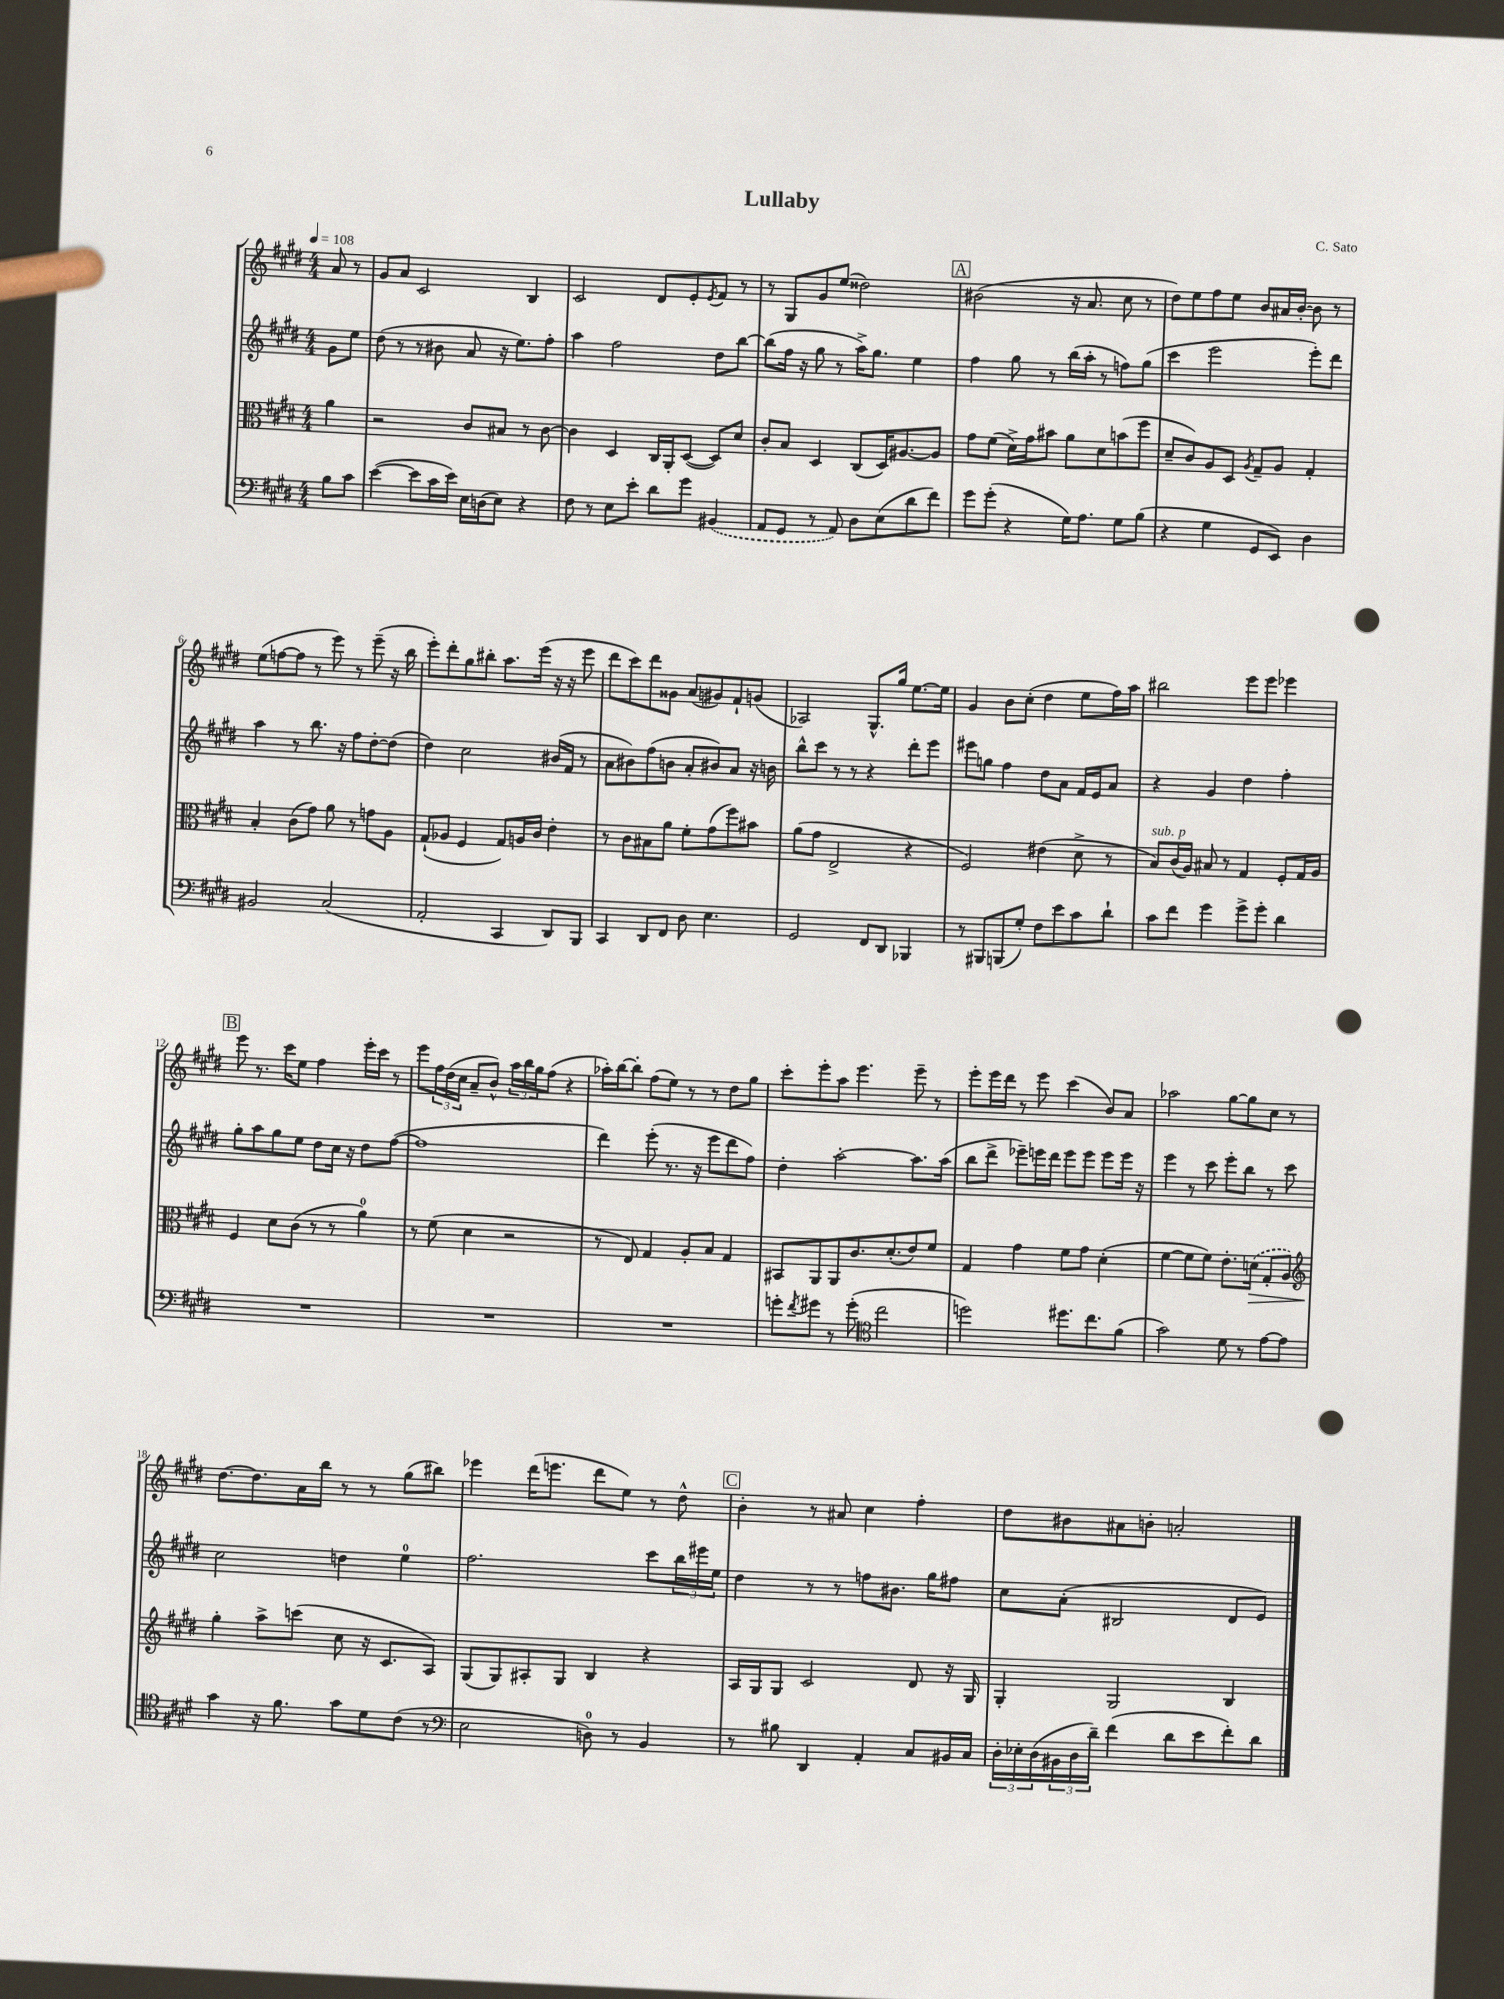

**kern	**kern	**kern	**kern
*staff4	*staff3	*staff2	*staff1
*clefF4	*clefC3	*clefG2	*clefG2
*k[f#c#g#d#]	*k[f#c#g#d#]	*k[f#c#g#d#]	*k[f#c#g#d#]
*M4/4	*M4/4	*M4/4	*M4/4
*MM108	*MM108	*MM108	*MM108
8B	4a	8g#	8a
8c#	.	8ee	8r
=	=	=	=
([4e	2r	(8dd#	8g#
.	.	8r	8a
8e]	.	8r	2c#
16c#	.	8b#	.
16e)	.	.	.
16E	8c#	8a	.
(16D	.	.	.
8E)	8B#	16r	.
.	.	8.ee)	.
4r	8r	.	4B
.	[8c#	8ff#'	.
=	=	=	=
8F#	4c#]	4aa	2c#
8r	.	.	.
8E	4D#	2ff#	.
8e'	.	.	.
8d#	16C#	.	8d#
.	16AA'	.	.
8g#	([8D#	.	8e'
.	.	.	8qe
(4BB#	8D#])	8dd#	8f#
.	8d#	[8bb	8r
=	=	=	=
8AA	8c#'	(8bb]	8r
8GG#	8B	16ff#	8G#
.	.	16r	.
8r	4D#	8gg#	8g#
8AA)	.	8r	(8ee
8D#	(8C#	16aa^)	2dd##)
.	.	8.gg#	.
(8E	16D#)	.	.
.	[8.A#	.	.
8d#	.	4ee	.
8f#)	8A#]	.	.
=	=	=	=
8g#	8g#	4ff#	(2b#
(8g#'	(8f#	.	.
4r	16d#^)	8gg#	.
.	16g#	.	.
.	8b#	8r	.
16G#)	8a	(16bb	16r
8.A	.	16aa'	8.a
.	8d#	8r	.
8G#	(8b	8ff)	8cc#
(8B	8ff#	(8gg#	8r
=	=	=	=
4r	8d#~	4ccc#	8dd#)
.	8c#)	.	8ee
4G#	8A	2eee	8ff#
.	8D#	.	8ee
.	8qA	.	.
8GG#	8G#~	.	8b
8EE)	8A	.	16a#
.	.	.	[16b'
4D#	4G#'	8eee')	8b]
.	.	8ddd#	8r
=	=	=	=
2BB#	4B'	4aa	(8ee
.	.	.	[8ff
.	(8c#	8r	8ff]
.	8g#)	8.bb	8r
(2C#	8a	.	8eee)
.	.	16r	.
.	8r	8ff#	8r
.	8g	[8dd#'	(8eee~
.	8A	(8dd#]	16r
.	.	.	16bb
=	=	=	=
2AA'	(8G#`	4dd#)	8eee')
.	8A-	.	8ddd#'
.	4F#	2cc#	8gg#
.	.	.	8bb#'
4CC#	8G#)	.	8.aa
.	16A	.	.
.	16c#	.	(16eee
8DD#)	4e'	(16b#	16r
.	.	16f#	16r
8BBB	.	8r	8eee
=	=	=	=
4CC#	8r	8a	8ddd#
.	8c#	8b#)	8ccc#)
8DD#	8B#	(8ff#	8ddd#
8FF#	8a	8b	8g##
8D#	8f#'	8a'	(8a
4.E	(8g#	8b#)	8g#)
.	8ff#)	8a	8f#`
.	8b#	16r	(8g
.	.	16b	.
=	=	=	=
2GG#	(8a	8bb^^	2A-)
.	8g#	8ccc#	.
.	2E^	8r	.
.	.	8r	.
8FF#	.	4r	8.G#^^
8DD#	.	.	.
.	.	.	16gg#
4BBB-	4r	8ddd#'	[8.ee
.	.	8eee	.
.	.	.	16ee]
=	=	=	=
8r	2F#)	8eee#	4g#
8BBB#	.	8gg	.
(8BBB	.	4ff#	8b
8G#')	.	.	(8cc#'
8F#	(4e#	8dd#	4dd#
8e	.	8a	.
8c#	8d#^	16f#	8ee
.	.	16e	.
8d#`	8r	8a	16ff#)
.	.	.	16aa
=	=	=	=
8c#	8B)	4r	2bb#
8f#	(16c#	.	.
.	16A)	.	.
4g#	8B#	4g#	.
.	8r	.	.
8g#^	4G#	4dd#	8eee
8g#'	.	.	8eee
4d#	8F#'	4ff#'	4eee-
.	16G#	.	.
.	16A	.	.
=	=	=	=
1r	4F#	8gg#'	8eee
.	.	8aa	8.r
.	8d#	8gg#	.
.	.	.	16ccc#
.	(8c#	8ee	8ee
.	8r	8dd#	4ff#
.	8r	16cc#	.
.	.	16r	.
.	4a)	8dd#	16eee'
.	.	.	16ccc#
.	.	([8ff#	8r
=	=	=	=
1r	8r	1ff#]	8eee
.	(8f#	.	24ff#
.	.	.	(24dd#
.	.	.	24cc#
.	4d#	.	8a~
.	.	.	8b^^)
.	2r	.	24aa
.	.	.	24bb
.	.	.	24gg#
.	.	.	(8ff#
.	.	.	4r
=	=	=	=
1r	8r	4ddd#)	16aa-')
.	.	.	[16bb
.	8E)	.	8bb']
.	4G#	(8eee'	(8ff#
.	.	8.r	8ee)
.	8A'	.	8r
.	.	16r	.
.	8B	8eee	8r
.	4G#	8ddd#	8dd#
.	.	8ff#)	8gg#
=	=	=	=
8g'	8BB#	4dd#'	8ccc#'
8qf#	.	.	.
8g#	8AA	.	8eee'
8r	8AA	[2aa'	8aa
(8g#'	8.c#	.	4.eee
*clefC4	*	*	*
2cc#	.	.	.
.	(8.d#'	.	.
.	8e)	8.aa]	8eee~
.	8f#	.	8r
.	.	(16aa	.
=	=	=	=
2dd)	4G#	8bb	8eee'
.	.	8ddd#^	16eee
.	.	.	16ddd#
.	4g#	8eee-~)	8r
.	.	16eee	8eee
.	.	16ddd#	.
8.dd#	8f#	8eee	(4ccc#
.	8g#	8eee	.
8.cc#	.	.	.
.	(4d#'	8eee	8b)
(8f#	.	16eee	8a
.	.	16r	.
=	=	=	=
2g#)	[4f#	4eee	2aa-
.	8f#]	8r	.
.	8f#)	8ccc#	.
8d#	8.e'	8eee'	[8gg#
8r	.	8bb	8gg#]
.	(16d	.	.
[8e	8G#'	8r	8cc#
8e]	8A)	8ccc#	8r
=	=	=	=
*	*clefG2	*	*
4g#	4gg#'	2cc#	[8.dd#
.	.	.	8.dd#]
16r	8aa^	.	.
8.f#	.	.	.
.	(8ccc	.	16a
.	.	.	16bb
8g#	8cc#	4dd	8r
8d#	16r	.	8r
.	8.c#	.	.
(8c#	.	4ee	(8gg#
8r	8A)	.	8bb#)
=	=	=	=
*clefF4	*	*	*
2E	(8G#	2.ff#	4eee-
.	8G#)	.	.
.	8A#'	.	(16ddd#
.	.	.	8.eee
.	8G#	.	.
8D)	4B	.	8ddd#
8r	.	.	8ee)
4BB	4r	8ccc#	8r
.	.	24bb	8dd#^^
.	.	24eee#	.
.	.	24ee	.
=	=	=	=
8r	16A	4dd#	4b'
.	16G#	.	.
8B#	8G#	.	.
4DD#	2c#	8r	8r
.	.	8r	8a#
4AA'	.	8ff	4cc#
.	.	8.b#	.
8C#	8d#	.	4ff#'
.	.	16gg#	.
16BB#	16r	8ff#	.
16C#	16G#	.	.
=	=	=	=
24D#'	4G#'	8cc#	8dd#
24E-'	.	.	.
(24D#	.	.	.
24BB#	.	(8a'	8b#
24D#	.	.	.
24d#~)	.	.	.
(4f#	2G#	2B#	8a#
.	.	.	8b'
8d#	.	.	2a'
8e	.	.	.
8f#')	4B	8d#	.
8d#	.	8e)	.
==	==	==	==
*-	*-	*-	*-
